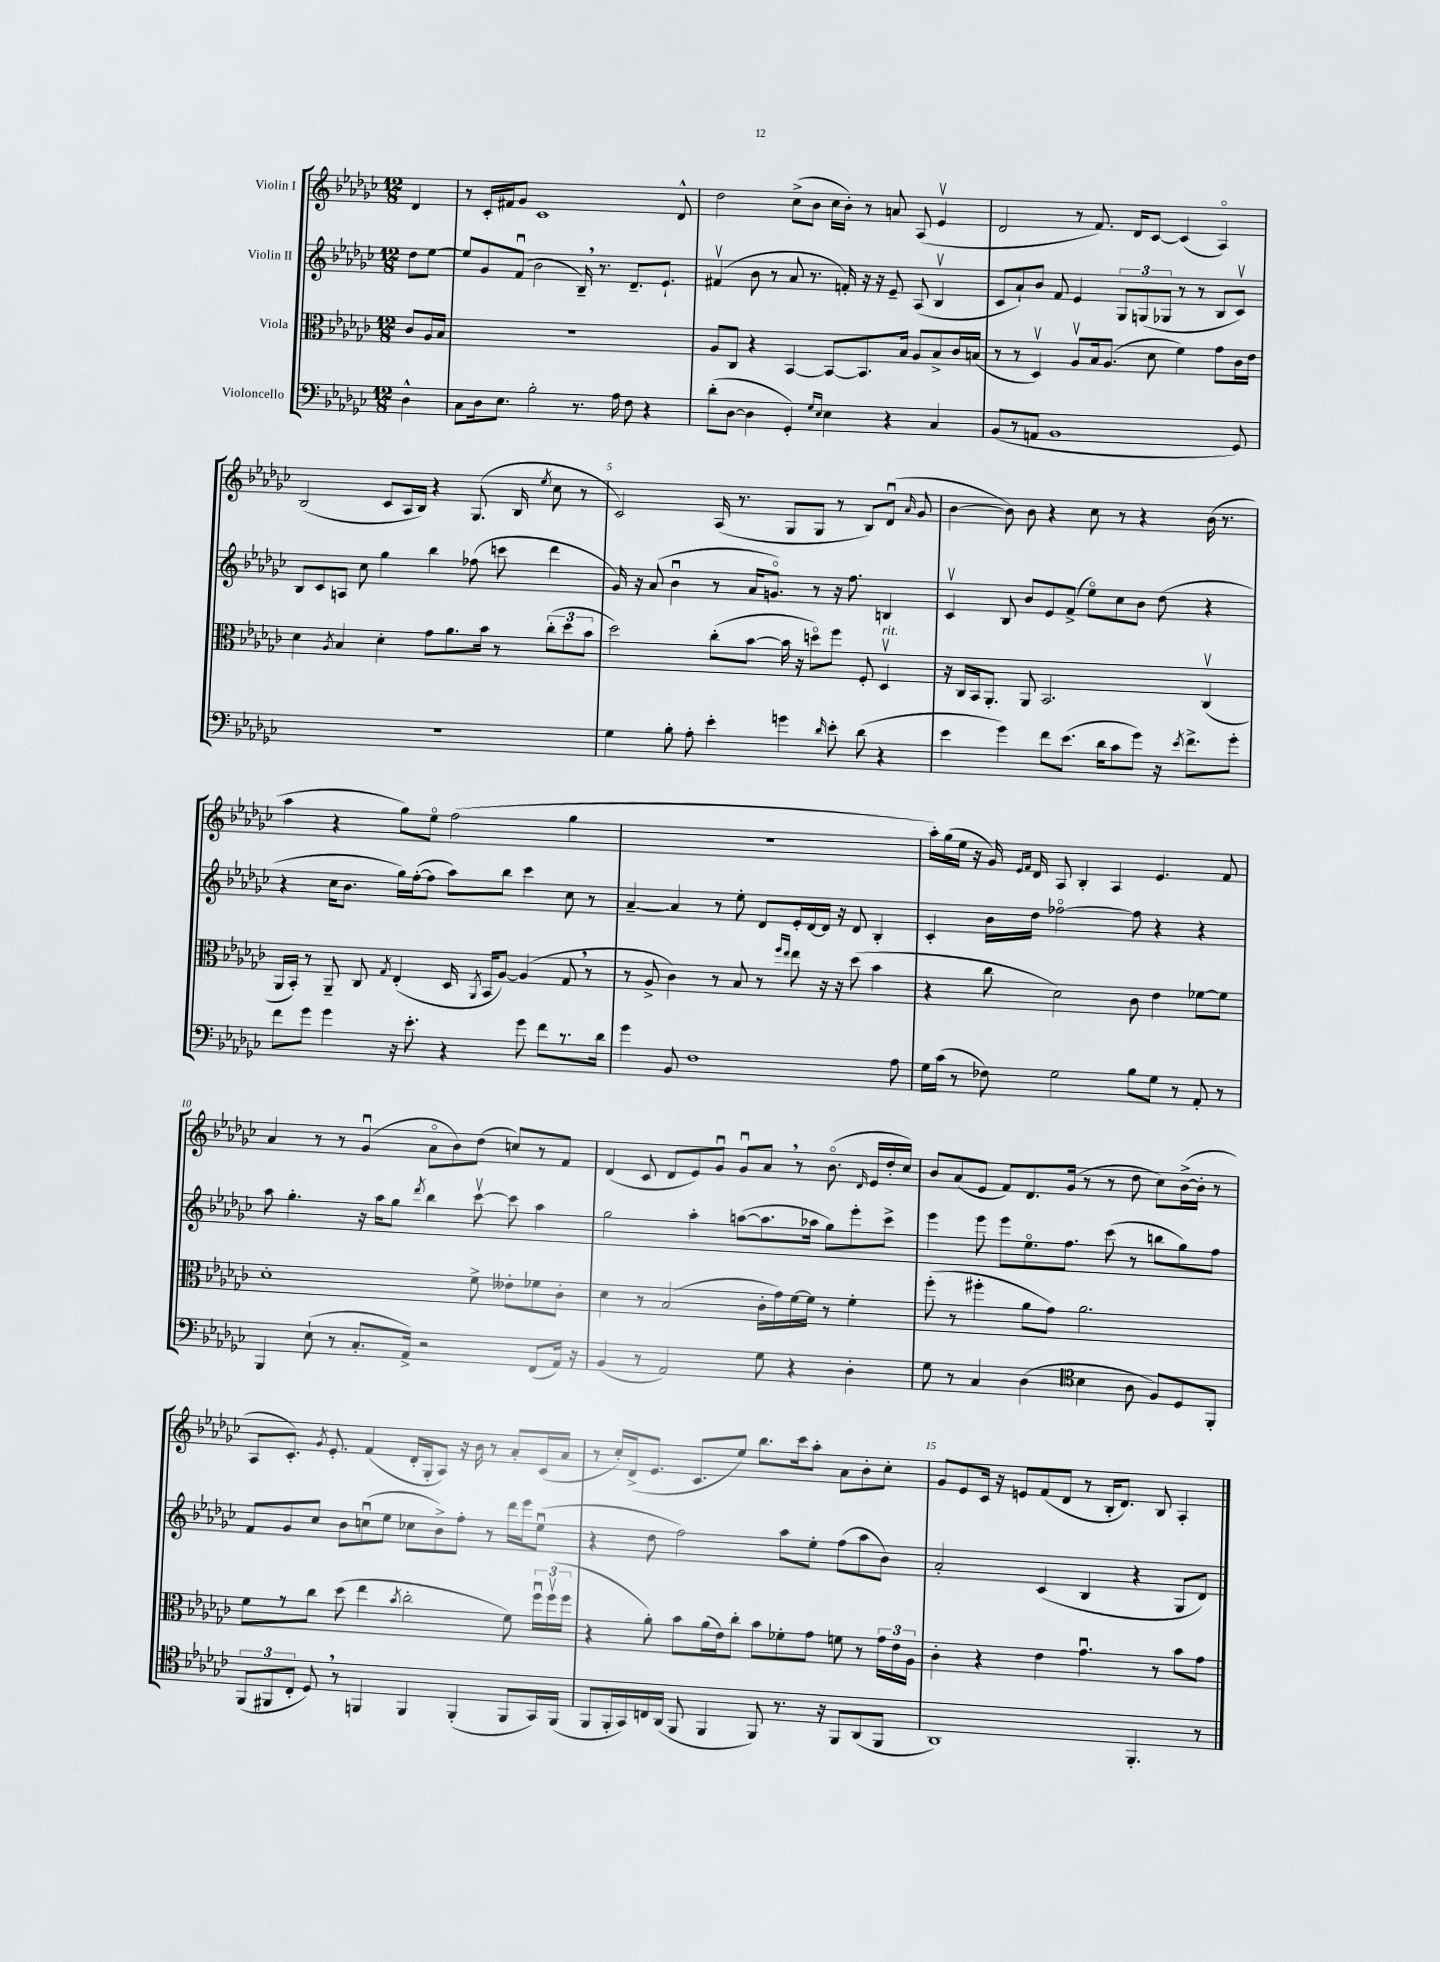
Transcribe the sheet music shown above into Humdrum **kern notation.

**kern	**kern	**kern	**kern
*part4	*part3	*part2	*part1
*staff4	*staff3	*staff2	*staff1
*I"Violoncello	*I"Viola	*I"Violin II	*I"Violin I
*clefF4	*clefC3	*clefG2	*clefG2
*k[b-e-a-d-g-c-]	*k[b-e-a-d-g-c-]	*k[b-e-a-d-g-c-]	*k[b-e-a-d-g-c-]
*M12/8	*M12/8	*M12/8	*M12/8
=	=	=	=
4D-^^\	8c-/L	8dd-\L	4d-/
.	16A-/L	[8ee-\J	.
.	16B-/JJ	.	.
=1	=1	=1	=1
8C-\L	1.r	8ee-/L]	8r
16D-\k	.	8g-/	16c-'/LL
8.E-\J	.	.	16f#X/J
.	.	(8fu/J	8g-/J
2B-'\	.	2b-\	1c-
8.r	.	16B-~,/)	.
.	.	8.r	.
16A-\	.	.	.
8F\	.	8.d-~/L	.
4r	.	.	.
.	.	8.e-`/J	.
.	.	.	8d-^^/
=2	=2	=2	=2
(8d-'\L	8A-/L	(4f#Xv/	2dd-\
[8D-\J	8C-/J	.	.
4D-\]	4r	8b-\	.
.	.	8r	.
4GG-'/)	[4BB-/	8a-/	(8cc-^\L
.	.	8.r	8b-\J
16qqG-/LL	.	.	.
16qqE-/JJ	.	.	.
4E-\	8BB-/L_	.	16cc-\LL
.	.	16fn'/)	16b-'\JJ)
.	8.BB-/]	16r	8r
.	.	16r	.
4r	.	8e-~/	8an/
.	16B-/Jk	.	.
.	8A-/L	(8A-/	(8A-/
4C-/	8B-^/	4B-v/	4e-v/
.	16c-/L	.	.
.	(16Bn/JJ	.	.
=3	=3	=3	=3
(8BB-/L	8r	8c-/L	2d-/
8r	8r	8a-`/)	.
8AAn/J	4D-v/)	8b-/J	.
1BB-	.	8f/	.
.	8A-v/L	4e-/	8r
.	16B-/k	.	8.f/)
.	(8.A-/J	.	.
.	.	12G-/L	.
.	.	.	16d-/KL
.	.	(12Gn/	.
.	8d-\	.	[8c-/J
.	.	12G-X/J	.
.	4f\)	8r	(4c-/]
.	.	8r	.
.	8g-\L	8B-/L	4A-/)
8GG-/)	16c-\L	8c-v/J)	.
.	16e-\JJ	.	.
!!LO:LB:g=z
=4	=4	=4	=4
1.r	4d-\	8B-/L	(2B-/
.	.	8c-/	.
.	8qA-/	.	.
.	4B-/	8An/J	.
.	.	8cc-\	.
.	4d-'\	4gg-\	8c-/L
.	.	.	16A-/L
.	.	.	16B-/JJ)
.	8g-\L	4bb-\	4r
.	8.a-\	.	.
.	.	(8ff-X\	(8.G-/
.	16b-\Jk	.	.
.	8r	8cccn\	.
.	.	.	16B-/
.	.	.	8qee-/
.	(12cc-'\L	4ddd-\	8cc-\
.	12dd-\	.	.
.	.	.	8r
.	12b-\J	.	.
=5	=5	=5	=5
4G-\	2dd-\)	16g-/)	2c-/)
.	.	16r	.
.	.	(8a-/	.
8B-'\	.	4b-u\	.
8A-'\	.	.	.
4e-'\	(8cc-'\L	8r	(16A-/
.	.	.	8.r
.	[8b-\J	16a-/KL	.
.	.	8.gn/J)	.
4gn\	16b-\]	.	8G-/L
.	16r	.	.
.	8ddn\L)	8r	8G-/J
16qqd-/	.	.	.
8e-'\	8ff\J	16r	8r
.	.	8.ff\	.
(8d-\	8F'/	.	8B-/L)
!	!LO:TX:a:i:t=rit.	!	!
4r	4D-v/	4Bn/	(8d-u/J
.	.	.	16qqa-/
.	.	.	8g-/
=6	=6	=6	=6
4e-\	16r	4c-v/	[4b-\
.	16C-/LL	.	.
.	16BB-/J	.	.
.	8.AA-'/J	.	.
4g-\)	.	8B-/	8b-\])
.	8AA-/	8b-/L	8b-\
8f\L	2.BB-/	8e-/	4r
(8.e-\J	.	(8f^/J	.
.	.	8ee-\L)	8cc-\
16d-\KL	.	.	.
8c-\	.	8cc-\	8r
8g-\J)	.	8b-\J	4r
16r	.	(8dd-\	.
8qe-/	.	.	.
8.f^\L	.	.	.
.	(4C-v/	4r	(16b-\
.	.	.	8.r
8g-'\J	.	.	.
!!LO:LB:g=z
=7	=7	=7	=7
8f\L	16AA-/LL	4r	4aa-\
.	16BB-'/JJ)	.	.
8g-\J	8r	.	.
4g-\	8AA-~/	16cc-\KL	4r
.	.	8.b-\J	.
.	8C-/	.	.
.	8qG-/	.	.
16r	(4E-'/	16gg-\LL)	8gg-\L)
8.e-'\	.	([16ff'\J	.
.	.	8ff\J]	8ee-\J
4r	16D-/	8aa-\L)	(2ff\
.	8qAA-/	.	.
.	16BB-/KL	.	.
.	[8A-/J)	8bb-\J	.
8g-\	(4A-/]	4ccc-\	.
8f\L	.	.	.
8.r	8G-,/	8cc-\	4gg-\
.	8r	8r	.
16d-\Jk	.	.	.
=8	=8	=8	=8
4g-\	8r	[4a-~/	1.r
.	8A-^/	.	.
8BB-/	4c-\)	4a-/]	.
1F	.	.	.
.	8r	8r	.
.	8B-/	8ee-'\	.
.	8r	8d-/L	.
.	16qqff/LL	.	.
.	16qqee-/JJ	.	.
.	8ee-\	16e-'/L	.
.	.	[16d-/	.
.	16r	16d-/JJ]	.
.	16r	16r	.
.	(8dd-\	8d-/	.
.	4b-\	4B-'/	.
8A-\	.	.	.
=9	=9	=9	=9
16G-\LL	4r	4c-'/	16aa-'\LL)
(16c-\JJ	.	.	(16gg-\
8r	.	.	16ee-\JJ
.	.	.	16r
8F-X\)	8cc-\	16b-\LL	16g-/)
.	.	.	16qqe-/LL
.	.	.	16qqf/JJ
.	.	16dd-\JJ	16d-/
2G-\	2d-\)	[2ff-X\	8A-/
.	.	.	4B-'/
.	.	.	4A-/
8B-\L	8c-\	8ff-\]	.
8G-\J	4e-\	4r	4.e-/
8r	.	.	.
8AA-'/	[8f-X\L	4r	.
8r	8f-\J]	.	8f/
!!LO:LB:g=z
=10	=10	=10	=10
4BBB-/	1d-'	8aa-\	4a-/
.	.	4.gg-'\	.
(8E-`\	.	.	8r
8r	.	.	8r
8.C-'/L	.	16r	(4g-u/
.	.	16aa-\KL	.
.	.	8gg-\J	.
16AA-^/Jk)	.	.	.
.	.	8qddd-/	.
2r	.	4bb-\	8a-\L
.	.	.	8b-\)
.	8f^\	[8ccc-v\	(8dd-\J
.	8e--X'\L	8ccc-\]	8ccn/L)
(8FF/L	8f-X\	4aa-\	8r
16AA-/Jk)	8c-'\J	.	8f/J
16r	.	.	.
=11	=11	=11	=11
(4BB-/	4d-\	2gg-\	(4d-/
8r	8r	.	8c-/
2AA-/)	(2B-/	.	8d-/L
.	.	4aa-'\	8e-/)
.	.	.	8g-u/J
.	.	([8aan\L	8g-u/L
8G-\	16c-'\LL	8.aa\]	8a-,/J
.	16g-\)	.	.
4r	[16f\	.	8r
.	16f\JJ]	16aa-X\Jk	.
.	8r	8gg-\L)	(8.b-\
4D-'\	4f'\	8eee-'\	.
.	.	.	16qqd-/
.	.	.	16e-/LL
.	.	8ccc-^\J	16dd-'/
.	.	.	16cc-/JJ)
=12	=12	=12	=12
8G-\	(8ff'\	4eee-\	8b-/L
8r	8r	.	(8a-/
4C-/	4ff#X'\	8eee-\	8e-/J
.	.	8eee-\L	8f/L)
(4D-\	8a-\L	8.ee-\	8.d-/
.	8g-\J)	.	.
.	.	8.ff\J	(16g-/Jk
*clefC4	*	*	*
4B-\	2.a-\	.	8r
.	.	(8ccc-\	8r
8A-\	.	8r	8dd-\
8F/L)	.	8bbn\L	8cc-\L)
8D-/	.	8gg-\)	([16b-^\L
.	.	.	16b-'\JJ]
8FF'/J	.	8ff\J	8r
!!LO:LB:g=z
=13	=13	=13	=13
(12FF/L	8f\L	8f/L	8A-/L
12FF#X/	.	.	.
.	8r	8g-/	8.c-'/J)
12C-'/J	.	.	.
8D-,/)	8cc-\J	8cc-/J	.
.	.	.	8qg-/
.	.	.	8.e-'/
8r	(8dd-\	8b-\L	.
4FFn/	4ee-\	(8ccnu\	(4f/
.	.	8ee-\J	.
.	8qb-/	.	.
4FF/	2cc-'\	8cc-X\L	16d-'/LL
.	.	.	16G-'/J
.	.	8b-^\)	8A-/J)
(4FF'/	.	8ff'\J	16r
.	.	.	16b-\
.	.	8r	8r
8FF/L	8f\)	16ddd-\LL	8a-'/L
.	.	16eee-\J	.
16GG-/L)	24ffu\LL	(8ee-u\J	(16c-/L
.	(24ffv\	.	.
(16FF/JJ	.	.	16a-/JJ
.	24ff\JJ	.	.
=14	=14	=14	=14
8FF/L	4r	4r	8r
16FF'/L	.	.	16cc-'/LL)
16GG-/)	.	.	(16d-^/J
16Cn/	8a-'\)	8dd-\	8.e-/J
(16AA-/JJ	.	.	.
8FF/	8b-\L	2ff\)	.
.	.	.	8.c-/L
4FF/	(16a-\L	.	.
.	16e-\J)	.	.
.	8cc-'\J	.	8ee-/J)
8FF/)	8b-\L	.	8.bb-\L
8.r	8f-X'\	8aa-\L	.
.	.	.	16ccc-\k
.	8g-\J	8ee-'\J	8aa-'\J
16r	.	.	.
8FF/L	8fn\	(8ff\L	8a-\L
(8AA-/	8r	8aa-\	8b-'\
8FF/J	24g-\LL	8b-\J)	8cc-'\J
.	24e-\	.	.
.	24A-\JJ	.	.
=15	=15	=15	=15
1AA-)	4c-'\	2a-'/	8g-/L
.	.	.	8e-/
.	4r	.	16c-/Jk
.	.	.	16r
.	.	.	8en/L
.	4e-\	(4c-/	(8f/
.	.	.	8d-/J
.	4.g-u\	4B-/	8r
.	.	.	16B-'/KL
.	.	.	8.d-/J)
4.FF'/	.	4r	.
.	8r	.	8B-/
.	8b-\L	8G-/L	4A-'/
8r	8g-\J	8d-/J)	.
==	==	==	==
*-	*-	*-	*-
